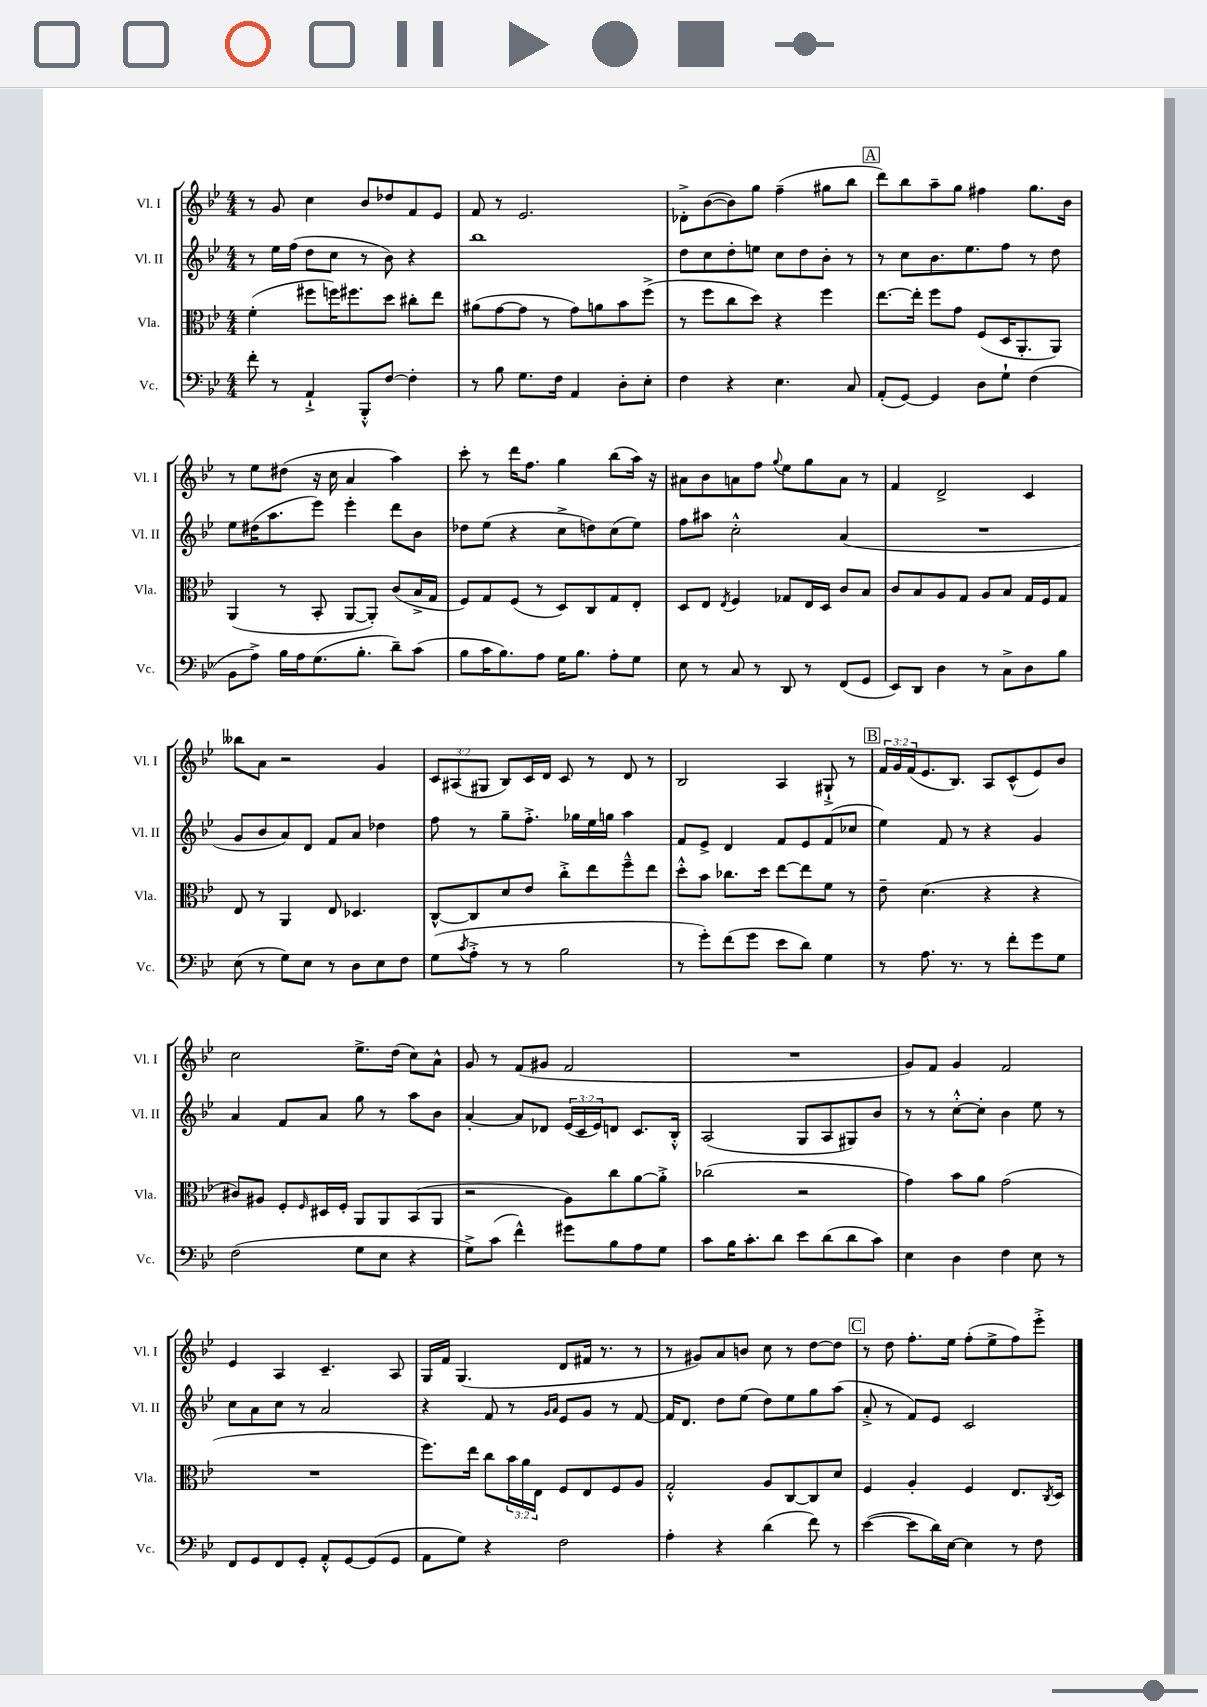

**kern	**kern	**kern	**kern
*part4	*part3	*part2	*part1
*staff4	*staff3	*staff2	*staff1
*I"Vc.	*I"Vla.	*I"Vl. II	*I"Vl. I
*I'Vc.	*I'Vla.	*I'Vl. II	*I'Vl. I
*clefF4	*clefC3	*clefG2	*clefG2
*k[b-e-]	*k[b-e-]	*k[b-e-]	*k[b-e-]
*M4/4	*M4/4	*M4/4	*M4/4
=2	=2	=2	=2
8f'\	(4f'\	8r	8r
8r	.	16ee-\LL	8g/
.	.	(16ff\JJ	.
4AA`^/	8ff#X\L	8dd\L	4cc\
.	16ffn\K)	8cc\J	.
.	8.ff#X\	.	.
8BBB-'^^/L	.	8r	8b-/L
[8F/J	8dd\J	8b-\)	8dd-X/
4F'\]	8cc#X'\L	4r	8f/
.	8ee-\J	.	8e-/J
=3	=3	=3	=3
8r	(8a#X\L	1bb-	8f/
8B-\	[8g\	.	8r
8.G\L	8g\J]	.	2.e-/
.	8r	.	.
16F\Jk	.	.	.
4AA/	8g\L)	.	.
.	8an\	.	.
8D'\L	8b-\	.	.
8E-'\J	(8ff^\J	.	.
=4	=4	=4	=4
4F\	8r	8dd\L	8d-X'^\L
.	8ff\L	8cc\	([8b-\
4r	8cc\	8dd'\	8b-\])
.	8dd\J)	8een\J	8gg\J
4.E-\	4r	8cc\L	(4ff~\
.	.	8dd\	.
.	4ff\	8b-'\J	8gg#X\L
8C/	.	8r	8bb-\J
!!LO:REH:place=s1:t=A
=5	=5	=5	=5
(8AA'/L	[8.ee-\L	8r	8ddd\L)
[8GG/J)	.	8cc\L	8bb-\
.	16ee-'\Jk]	.	.
4GG/]	8ff\L	8.b-\	8aa~\
.	8g\J	.	8gg\J
.	.	8.ee-\	.
8D\L	(8F/L	.	4ff#X\
8G`\J	16D/K	8ff\J	.
.	8.AA'/	.	.
(4F\	.	8r	8.gg\L
.	8AA/J)	8dd\	.
.	.	.	16b-\Jk
!!LO:LB:g=z
=6	=6	=6	=6
8BB-\L	(4AA/	8ee-\L	8r
8A^\J)	.	(16dd#X\K	8ee-\L
.	.	8.aa\	.
16B-\LL	8r	.	(8dd#X\J
16A\J	.	.	.
(8.G\	8BB-'/	8eee-\J)	16r
.	.	.	16cc\
.	[8AA/L	4eee-'\	4a/
8.B-'\J	.	.	.
.	8AA'/J])	.	.
8d~\L)	(8c/L	8ddd\L	4aa\)
(8c\J	16B-^/L	8b-\J	.
.	16G/JJ	.	.
=7	=7	=7	=7
8B-\L	8F/L)	8dd-X\L	8ccc'\
16c\K	8G/	(8ee-\J	8r
8.B-\)	.	.	.
.	(8F/J	4r	16ddd\KL
.	.	.	8.ff\J
8A\J	8r	.	.
16G\KL	8D/L)	8cc^\L	4gg\
8.B-\J	.	.	.
.	8C/	8ddn\)	.
8A'\L	8G/	(8cc\	(8bb-\L
8G\J	8E-'/J	8ee-\J)	16aa\Jk)
.	.	.	16r
=8	=8	=8	=8
8E-\	8D/L	8ff\L	8a#X\L
8r	8E-/J	8aa#X\J	8b-\
.	8qE-/	.	.
8C/	4F/	2cc'^^\	8an\
8r	.	.	8ff\J
.	.	.	8qqgg/
8DD/	8G-X/L	.	8ee-\L
8r	16E-/L	.	8gg\
.	16D/JJ	.	.
(8FF/L	8c/L	(4a/	8a\J
8GG/J	8B-/J	.	8r
=9	=9	=9	=9
8EE-/L)	8c/L	1r	4f/
8DD/J	8B-/	.	.
4D\	8A/	.	2d^/
.	8G/J	.	.
8r	8A/L	.	.
8C^\L	8B-/J	.	.
8D\	16G/LL	.	4c/
.	16F/J	.	.
8B-\J	8G/J	.	.
!!LO:LB:g=z
=10	=10	=10	=10
(8E-\	8E-/	8g/L	8bb--X\L
8r	8r	8b-/	8a\J
8G\L)	4AA/	8a/)	2r
8E-\J	.	8d/J	.
8r	8E-/	8f/L	.
8D\L	4.D-X/	8a/J	.
8E-\	.	4dd-X\	4g/
8F\J	.	.	.
=11	=11	=11	=11
(8G\L	[8C^^/L	8ff\	12c/L
.	.	.	(12A#X/
8qc/	.	.	.
8A'^\J	8C/]	8r	.
.	.	.	12G#X/J
8r	8d/	8gg~\L	8B-/L)
8r	8e-/J	8.ff'^\J	16c/L
.	.	.	16d/JJ
2B-\	8cc'^\L	.	8c/
.	.	16gg-X\LL	.
.	8ee-\	16ee-\	8r
.	.	16ggn\JJ	.
.	8ff~^^\	4aa\	8d/
.	8ee-\J	.	8r
=12	=12	=12	=12
8r	8dd'^^\L	8f/L	2B-/
8g'\L)	8b-\J	8e-^/J	.
(8f\	8.cc-X\L	4d/	.
8g\J	.	.	.
.	16dd\Jk	.	.
8e-\L	[8ee-\L	8f/L	4A/
8d\J)	8ee-\]	8e-/	.
4G\	8f\J	(8f/	8G#X`^/
.	8r	8cc-X/J	8r
!!LO:REH:place=s1:t=B
=13	=13	=13	=13
8r	8e-~\	4ee-\)	24f/LL
.	.	.	24g/
.	.	.	(24f/J
8.A\	(4.d\	.	8.e-/
.	.	8f/	.
8.r	.	.	8.B-/J)
.	.	8r	.
8r	4r	4r	8A/L
8f'\L	.	.	(8c^^/
8g\	4r	4g/	8e-/)
8G\J	.	.	8b-/J
!!LO:LB:g=z
=14	=14	=14	=14
(2F\	8c#X/L)	4a/	2cc\
.	8A#X/J	.	.
.	8F'/L	8f/L	.
.	16qqF/	.	.
.	16D#X/L	8a/J	.
.	16F'/JJ	.	.
8G\L	8AA/L	8gg\	8.ee-^\L
8E-\J	8AA/	8r	.
.	.	.	(16dd\Jk
4r	(8BB-/	8aa\L	8cc\L)
.	8AA/J	8b-\J	8a^^\J
=15	=15	=15	=15
8G^\L)	2r	[4a'/	8g/
(8c\J	.	.	8r
4f^^\)	.	8a/L]	(8f/L
.	.	8d-X/J	8g#X/J
8g#X\L	8A\L)	(24e-/LL	2f/
.	.	24c/	.
.	.	24e-/J)	.
8B-\	8cc\	8dn/J	.
8A\	[8a\	8.c/L	.
8G\J	8a'^\J]	.	.
.	.	16B-'^^/Jk	.
=16	=16	=16	=16
8c\L	(2cc-X\	(2A/	1r
16B-\K	.	.	.
8.c'\	.	.	.
8d\J	.	.	.
8e-\L	2r	8G/L	.
(8d\	.	8A/	.
8d\	.	8G#X/)	.
8c\J)	.	8b-/J	.
=17	=17	=17	=17
4E-\	4g\)	8r	8g/L)
.	.	8r	8f/J
4D\	8b-\L	[8cc'^^\L	4g/
.	8a\J	8cc'\J]	.
4F\	(2g\	4b-\	2f/
8E-\	.	8ee-\	.
8r	.	8r	.
!!LO:LB:g=z
=18	=18	=18	=18
8FF/L	1r	8cc\L	4e-/
8GG/	.	8a\	.
8FF/	.	8cc\J	4A/
8GG'/J	.	8r	.
8AA'^^/L	.	2a/	4.c~/
[8GG/	.	.	.
(8GG/]	.	.	.
8GG/J	.	.	8A/
=19	=19	=19	=19
8AA\L	8.ff\L)	4r	16G/LL
.	.	.	16f/JJ
8G\J)	.	.	(4.G/
.	16ee-\Jk	.	.
4r	8cc\L	8f/	.
.	24b-\L	8r	.
.	24a\	.	.
.	24E-\JJ	.	.
.	.	16qqg/LL	.
.	.	16qqa/JJ	.
2F\	8F/L	8e-/L	8d/L
.	8E-/	8g/J	16f#X/Jk
.	.	.	8.r
.	8F/	8r	.
.	8A/J	[8f/	8r
=20	=20	=20	=20
4A'\	2G'^^/	16f/KL]	8r
.	.	8.d/J	.
.	.	.	8g#X/L)
4r	.	8dd\L	8a/
.	.	(8ee-\J	8bn/J
(4d\	8A/L	8dd\L)	8cc\
.	[8C/	8ee-\	8r
8f\)	8C/]	8gg\	[8dd\L
8r	8d/J	(8aa\J	8dd\J]
!!LO:REH:place=s1:t=C
=21	=21	=21	=21
([4e-\	4F/	8a'^/	8r
.	.	8r	8dd\
8e-\L]	4A'/	8f/L)	8.ff'\L
16d\L)	.	8e-/J	.
[16E-\JJ	.	.	16ee-\Jk
4E-\]	4F/	2c/	(8ff'\L
.	.	.	8ee-^\
8r	8.E-/L	.	8ff\)
8F\	.	.	8eee-'^\J
.	8qC/	.	.
.	16D/Jk	.	.
==	==	==	==
*-	*-	*-	*-
